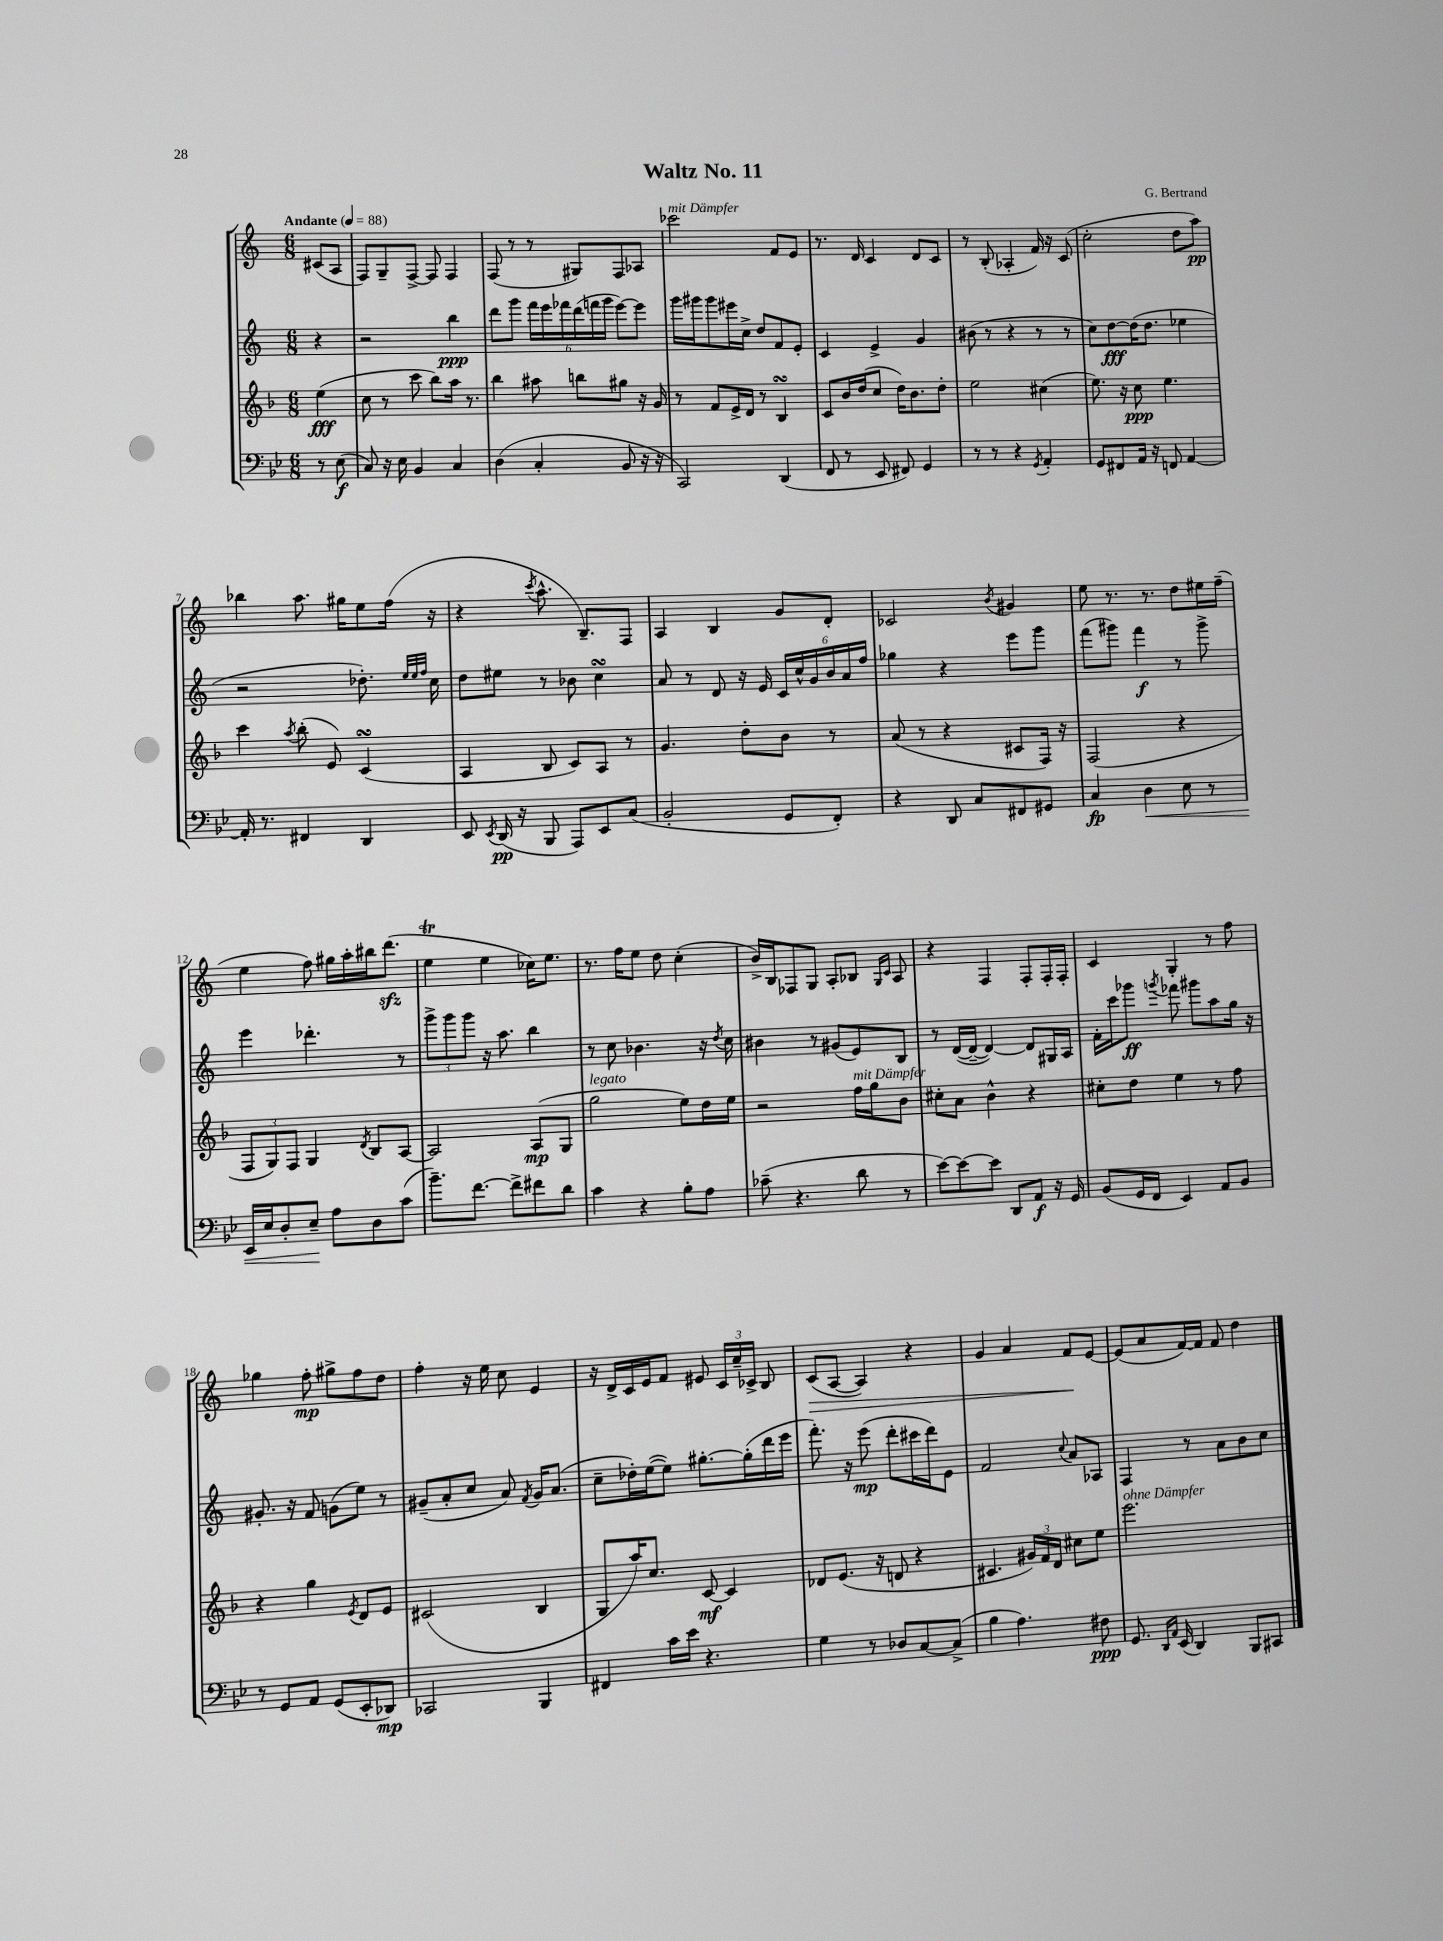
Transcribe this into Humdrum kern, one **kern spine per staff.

**kern	**dynam	**kern	**dynam	**kern	**dynam	**kern	**dynam
*part4	*part4	*part3	*part3	*part2	*part2	*part1	*part1
*staff4	*staff4	*staff3	*staff3	*staff2	*staff2	*staff1	*staff1
*clefF4	*	*clefG2	*	*clefG2	*	*clefG2	*
*k[b-e-]	*	*k[b-]	*	*k[]	*	*k[]	*
*M6/8	*	*M6/8	*	*M6/8	*	*M6/8	*
*MM88	*	*MM88	*	*MM88	*	*MM88	*
=	=	=	=	=	=	=	=
!	!	!	!	!	!	!LO:TX:a:B:t=Andante	!
8r	.	(4ee\	fff	4r	.	(8c#X/L	.
(8E-\	f	.	.	.	.	8A/J	.
=1	=1	=1	=1	=1	=1	=1	=1
8C/)	.	8cc\	.	2r	.	8F/L)	.
16r	.	8r	.	.	.	8G~/	.
16E-\	.	.	.	.	.	.	.
4BB-/	.	8ccc\	.	.	.	[8F^/J	.
.	.	8bb-\L)	.	.	.	8F/]	.
4C/	.	16aa\Jk	.	4bb\	ppp	4F/	.
.	.	8.r	.	.	.	.	.
=2	=2	=2	=2	=2	=2	=2	=2
(4D\	.	4bb-\	.	8ddd\L	.	(8F/	.
.	.	.	.	8ggg\J	.	8r	.
4C'/	.	8aa#X\	.	24fff\LL	.	8r	.
.	.	.	.	24eee\	.	.	.
.	.	.	.	24fff-X\	.	.	.
.	.	8bbn\L	.	(24ddd\	.	8G#X/L)	.
.	.	.	.	24fffn\	.	.	.
.	.	.	.	24ggg\JJ	.	.	.
8BB-/	.	8gg#X\J	.	[8eee\L)	.	8F/	.
16r	.	16r	.	8eee\J]	.	8A-X/J	.
16r	.	16g/	.	.	.	.	.
=3	=3	=3	=3	=3	=3	=3	=3
!	!	!	!	!	!	!LO:TX:a:i:t=mit Dämpfer	!
2CC/)	.	8r	.	16ggg\LL	.	2ccc-X\	.
.	.	.	.	16ggg#X\J	.	.	.
.	.	8f/L	.	8ggg#\	.	.	.
.	.	16e^/L	.	16eee#X\L	.	.	.
.	.	16d/JJ	.	16cc^\JJ	.	.	.
.	.	8r	.	8dd/L	.	.	.
(4DD/	.	4B-sSSs/	.	8f/	.	8f/L	.
.	.	.	.	8e'/J	.	8e/J	.
=4	=4	=4	=4	=4	=4	=4	=4
8FF/	.	8c/L	.	4c/	.	8.r	.
8r	.	16b-/L	.	.	.	.	.
.	.	(16dd/J	.	.	.	16d/	.
8EE-/	.	8cc/J	.	4e^/	.	4c/	.
8FF#X/)	.	16dd\KL)	.	.	.	.	.
.	.	8.b-\	.	.	.	.	.
4GG/	.	.	.	4g/	.	8d/L	.
.	.	8dd'\J	.	.	.	8c/J	.
=5	=5	=5	=5	=5	=5	=5	=5
8r	.	2ee\	.	(8b#X\	.	8r	.
8r	.	.	.	8r	.	(8B'/	.
4r	.	.	.	4r	.	4A-X'/	.
8qGG/	.	.	.	.	.	.	.
4AA'/	.	(4cc#X\	.	8r	.	16f/)	.
.	.	.	.	.	.	16r	.
.	.	.	.	8r	.	(8c/	.
=6	=6	=6	=6	=6	=6	=6	=6
8GG/L	.	8.ee\)	.	8cc\L)	.	2cc'\	.
8FF#X/	.	.	.	[8dd\	fff	.	.
.	.	16r	.	.	.	.	.
16AA/Jk	.	8cc\	ppp	(16dd\K]	.	.	.
16r	.	.	.	8.dd\J	.	.	.
8FFn/	.	4.ee\	.	.	.	.	.
[4AA/	.	.	.	4ee-X\	.	8dd\L	.
.	.	.	.	.	.	8aa\J)	pp
!!LO:LB:g=z
=7	=7	=7	=7	=7	=7	=7	=7
16AA'/]	.	4ccc\	.	2r	.	4bb-X\	.
8.r	.	.	.	.	.	.	.
.	.	8qaa/	.	.	.	.	.
4FF#X/	.	(8bb-'\	.	.	.	8.aa\	.
.	.	8e/)	.	.	.	.	.
.	.	.	.	.	.	16gg#X\KL	.
4DD/	.	(4csSSS/	.	8.dd-X'\)	.	8ee\	.
.	.	.	.	.	.	(16ff\Jk	.
.	.	.	.	32qqee/LLL	.	.	.
.	.	.	.	32qqee/	.	.	.
.	.	.	.	32qqff/JJJ	.	.	.
.	.	.	.	16cc\	.	16r	.
=8	=8	=8	=8	=8	=8	=8	=8
8EE-/	.	4A/	.	8dd\L	.	4r	.
8qEE-/	.	.	.	.	.	.	.
(16DD/	pp	.	.	8ee#X\J	.	.	.
16r	.	.	.	.	.	.	.
.	.	.	.	.	.	8qccc/	.
8BBB-/	.	8B-/	.	8r	.	8.aa^^\	.
8AAA/L)	.	8c/L)	.	8b-X\	.	.	.
.	.	.	.	.	.	8.B~/L)	.
8EE-/	.	8A/J	.	4ccsSSs\	.	.	.
(8C/J	.	8r	.	.	.	8F/J	.
=9	=9	=9	=9	=9	=9	=9	=9
2BB-'/	.	4.g/	.	8a/	.	4A/	.
.	.	.	.	8r	.	.	.
.	.	.	.	8d/	.	4B/	.
.	.	8dd'\L	.	16r	.	.	.
.	.	.	.	16e/	.	.	.
8GG/L	.	8b-\J	.	24c/LL	.	8g/L	.
.	.	.	.	24cc^^/	.	.	.
.	.	.	.	24g/	.	.	.
8FF'/J)	.	8r	.	24b/	.	8d'/J	.
.	.	.	.	24a/	.	.	.
.	.	.	.	24ff/JJ	.	.	.
=10	=10	=10	=10	=10	=10	=10	=10
4r	.	(8a/	.	4gg-X\	.	2c-X/	.
.	.	8r	.	.	.	.	.
8DD/	.	4r	.	4r	.	.	.
8C/L	.	.	.	.	.	.	.
.	.	.	.	.	.	8qb/	.
8FF#X/	.	8c#X/L	.	8eee\L	.	4g#X/	.
8GG#X/J	.	16F/Jk)	.	8ggg\J	.	.	.
.	.	16r	.	.	.	.	.
=11	=11	=11	=11	=11	=11	=11	=11
4C/	fp	(2F/	.	(8fff\L	.	8ee\	.
.	.	.	.	8ggg#X\J)	.	8.r	.
!	!LO:HP:b	!	!	!	!	!	!
4D\	<	.	.	4fff\	f	.	.
.	.	.	.	.	.	8.r	.
8E-\	.	4r	.	8r	.	8dd\L	.
8r	.	.	.	8ggg#^\	.	16ee#X\L	.
.	.	.	.	.	.	(16ff~\JJ	.
!!LO:LB:g=z
=12	=12	=12	=12	=12	=12	=12	=12
16EE-/LL	.	12F/L	.	4eee\	.	4ee\	.
16E-/J	.	.	.	.	.	.	.
.	.	12G/)	.	.	.	.	.
8D'/	.	.	.	.	.	.	.
.	.	12F/J	.	.	.	.	.
8E-~/J	.	4G/	.	4.ddd-X'\	.	8ff\)	.
8A\L	[	.	.	.	.	16gg#X\LL	.
.	.	.	.	.	.	16aa'\	.
.	.	8qd/	.	.	.	.	.
8D\	.	8B-/L	.	.	.	16bb#X\J	.
.	.	.	.	.	.	(8.dddzz\J	.
(8c\J	.	[8A/J	.	8r	.	.	.
=13	=13	=13	=13	=13	=13	=13	=13
8.b-~\L)	.	2A/]	.	12ggg^\L	.	4eet\	.
.	.	.	.	12ggg\	.	.	.
.	.	.	.	12ggg\J	.	.	.
[8.f\J	.	.	.	.	.	.	.
.	.	.	.	16r	.	4ee\	.
.	.	.	.	8.aa\	.	.	.
8f^\L]	.	.	.	.	.	.	.
8f#X\	.	(8A/L	mp	4bb\	.	16cc-X\KL)	.
.	.	.	.	.	.	8.ee\J	.
8d\J	.	8G/J	.	.	.	.	.
=14	=14	=14	=14	=14	=14	=14	=14
!	!	!LO:TX:a:i:t=legato	!	!	!	!	!
4c\	.	2gg\	.	8r	.	8.r	.
.	.	.	.	8cc\	.	.	.
.	.	.	.	.	.	16ff\KL	.
4r	.	.	.	4.b-X\	.	8ee\J	.
.	.	.	.	.	.	8dd\	.
8B-'\L	.	8ee\L)	.	.	.	(4cc'\	.
8A\J	.	16dd\L	.	16r	.	.	.
.	.	.	.	8qdd/	.	.	.
.	.	16ee\JJ	.	16cc\	.	.	.
=15	=15	=15	=15	=15	=15	=15	=15
(8c-X~\	.	2r	.	4b#X\	.	16b^/LL)	.
.	.	.	.	.	.	16B/J	.
4.r	.	.	.	.	.	8F-X/	.
.	.	.	.	8r	.	8G/J	.
.	.	.	.	(8g#X/L	.	8A'/L	.
!	!	!LO:TX:a:i:t=mit Dämpfer	!	!	!	!	!
8d\	.	16ff\LL	.	8e/)	.	8B-X/J	.
.	.	16gg\J	.	.	.	.	.
.	.	.	.	.	.	16qqG/LL	.
.	.	.	.	.	.	16qqc/JJ	.
8r	.	8b-\J	.	8B/J	.	8A/	.
=16	=16	=16	=16	=16	=16	=16	=16
[8e-\L)	.	8cc#X'\L	.	8r	.	4r	.
8e-\_	.	8a\J	.	([16d/LL	.	.	.
.	.	.	.	16d~/JJ_	.	.	.
8e-\J]	.	4b-^^\	.	4d/_)	.	4F/	.
8DD/L	.	.	.	.	.	.	.
8AA/J	f	4r	.	8d/L]	.	8F'/L	.
16r	.	.	.	16G#X/L	.	16F'/L	.
16GG/	.	.	.	16A/JJ	.	16F'/JJ	.
=17	=17	=17	=17	=17	=17	=17	=17
(8BB-/L	.	8cc#X'\L	.	16f'\LL	.	4c/	.
.	.	.	.	16ccc\J	.	.	.
16GG/L	.	8dd\J	.	8ggg-X\J	ff	.	.
16FF/JJ	.	.	.	.	.	.	.
.	.	.	.	8qgggn/	.	.	.
4EE-/)	.	4ee\	.	8fff-X\	.	4G'/	.
.	.	.	.	8ggg#X\L	.	.	.
8AA/L	.	8r	.	8aa\	.	8r	.
8BB-/J	.	8ff\	.	16gg\Jk	.	8ff\	.
.	.	.	.	16r	.	.	.
!!LO:LB:g=z
=18	=18	=18	=18	=18	=18	=18	=18
8r	.	4r	.	8.g#X'/	.	4gg-X\	.
8GG/L	.	.	.	.	.	.	.
.	.	.	.	16r	.	.	.
8AA/J	.	4gg\	.	8f/	.	8ff'\	mp
(8GG/L	.	.	.	(8gn\L	.	8gg#X^\L	.
.	.	8qe/	.	.	.	.	.
8EE-'/	.	8d/L	.	8ee\J)	.	8ff\	.
8DD-X/J)	mp	8e/J	.	8r	.	8dd\J	.
=19	=19	=19	=19	=19	=19	=19	=19
2CC-X/	.	(2c#X/	.	(8g#X~/L	.	4ff'\	.
.	.	.	.	8a'/	.	.	.
.	.	.	.	8cc/J	.	16r	.
.	.	.	.	.	.	16ee\	.
.	.	.	.	8a/)	.	8cc\	.
.	.	.	.	8qf/	.	.	.
4BBB-/	.	4B-/	.	16g#/KL	.	4e/	.
.	.	.	.	(8.a/J	.	.	.
=20	=20	=20	=20	=20	=20	=20	=20
4FF#X/	.	8G/L	.	8cc~\L	.	16r	.
.	.	.	.	.	.	16d^/LL	.
.	.	16aa/K)	.	16dd-X'\L)	.	16c/	.
.	.	8.cc/J	.	([16ee\J	.	16e/J	.
16c\LL	.	.	.	8ee\J])	.	8f/J	.
16e-\JJ	.	.	.	.	.	.	.
4.r	.	[8c/	mf	[8.gg#X'\L	.	8e#X/	.
.	.	4c/]	.	.	.	24c/LL	.
.	.	.	.	.	.	24cc~/	.
.	.	.	.	(16gg#'\L]	.	.	.
.	.	.	.	.	.	24c-X^/JJ	.
.	.	.	.	16ddd\	.	8B/	.
.	.	.	.	16eee\JJ	.	.	.
=21	=21	=21	=21	=21	=21	=21	=21
!	!	!	!	!	!	!	!LO:HP:b
4G\	.	8d-X/L	.	8.fff'\)	.	(8c/L	>
.	.	(8.e/J	.	.	.	[8A/J	.
.	.	.	.	16r	.	.	.
8r	.	.	.	(8eee\	mp	4A/])	.
.	.	16r	.	.	.	.	.
8D-X/L	.	8dn/	.	8ddd'\L	.	.	.
[8C/	.	4r	.	16ccc#X\L	.	4r	.
.	.	.	.	16ddd\J)	.	.	.
(8C^/J]	.	.	.	8e\J	.	.	.
=22	=22	=22	=22	=22	=22	=22	=22
4B-\	.	4.c#X/	.	2f/	.	4g/	.
4.A\)	.	.	.	.	.	4a/	.
.	.	24g#X/LL)	.	.	.	.	.
.	.	24f/	.	.	.	.	.
.	.	24d/JJ	.	.	.	.	.
.	.	.	.	8qqcc/	.	.	.
.	.	8cc#X\L	.	8a/L	.	8f/L	.
8F#X\	ppp	8ee\J	.	8A-X/J	.	[8e/J	]
=23	=23	=23	=23	=23	=23	=23	=23
!	!	!LO:TX:a:i:t=ohne Dämpfer	!	!	!	!	!
8.GG/	.	2.eee\	.	4F/	.	(8e/L]	.
.	.	.	.	.	.	8a/	.
16qqDD/LL	.	.	.	.	.	.	.
16qqAA/JJ	.	.	.	.	.	.	.
(16EE-/	.	.	.	.	.	.	.
4DD/)	.	.	.	8r	.	[16f/L)	.
.	.	.	.	.	.	16f/JJ]	.
.	.	.	.	8a\L	.	8f/	.
8BBB-/L	.	.	.	8b\	.	4dd\	.
8CC#X/J	.	.	.	8cc\J	.	.	.
==	==	==	==	==	==	==	==
*-	*-	*-	*-	*-	*-	*-	*-
